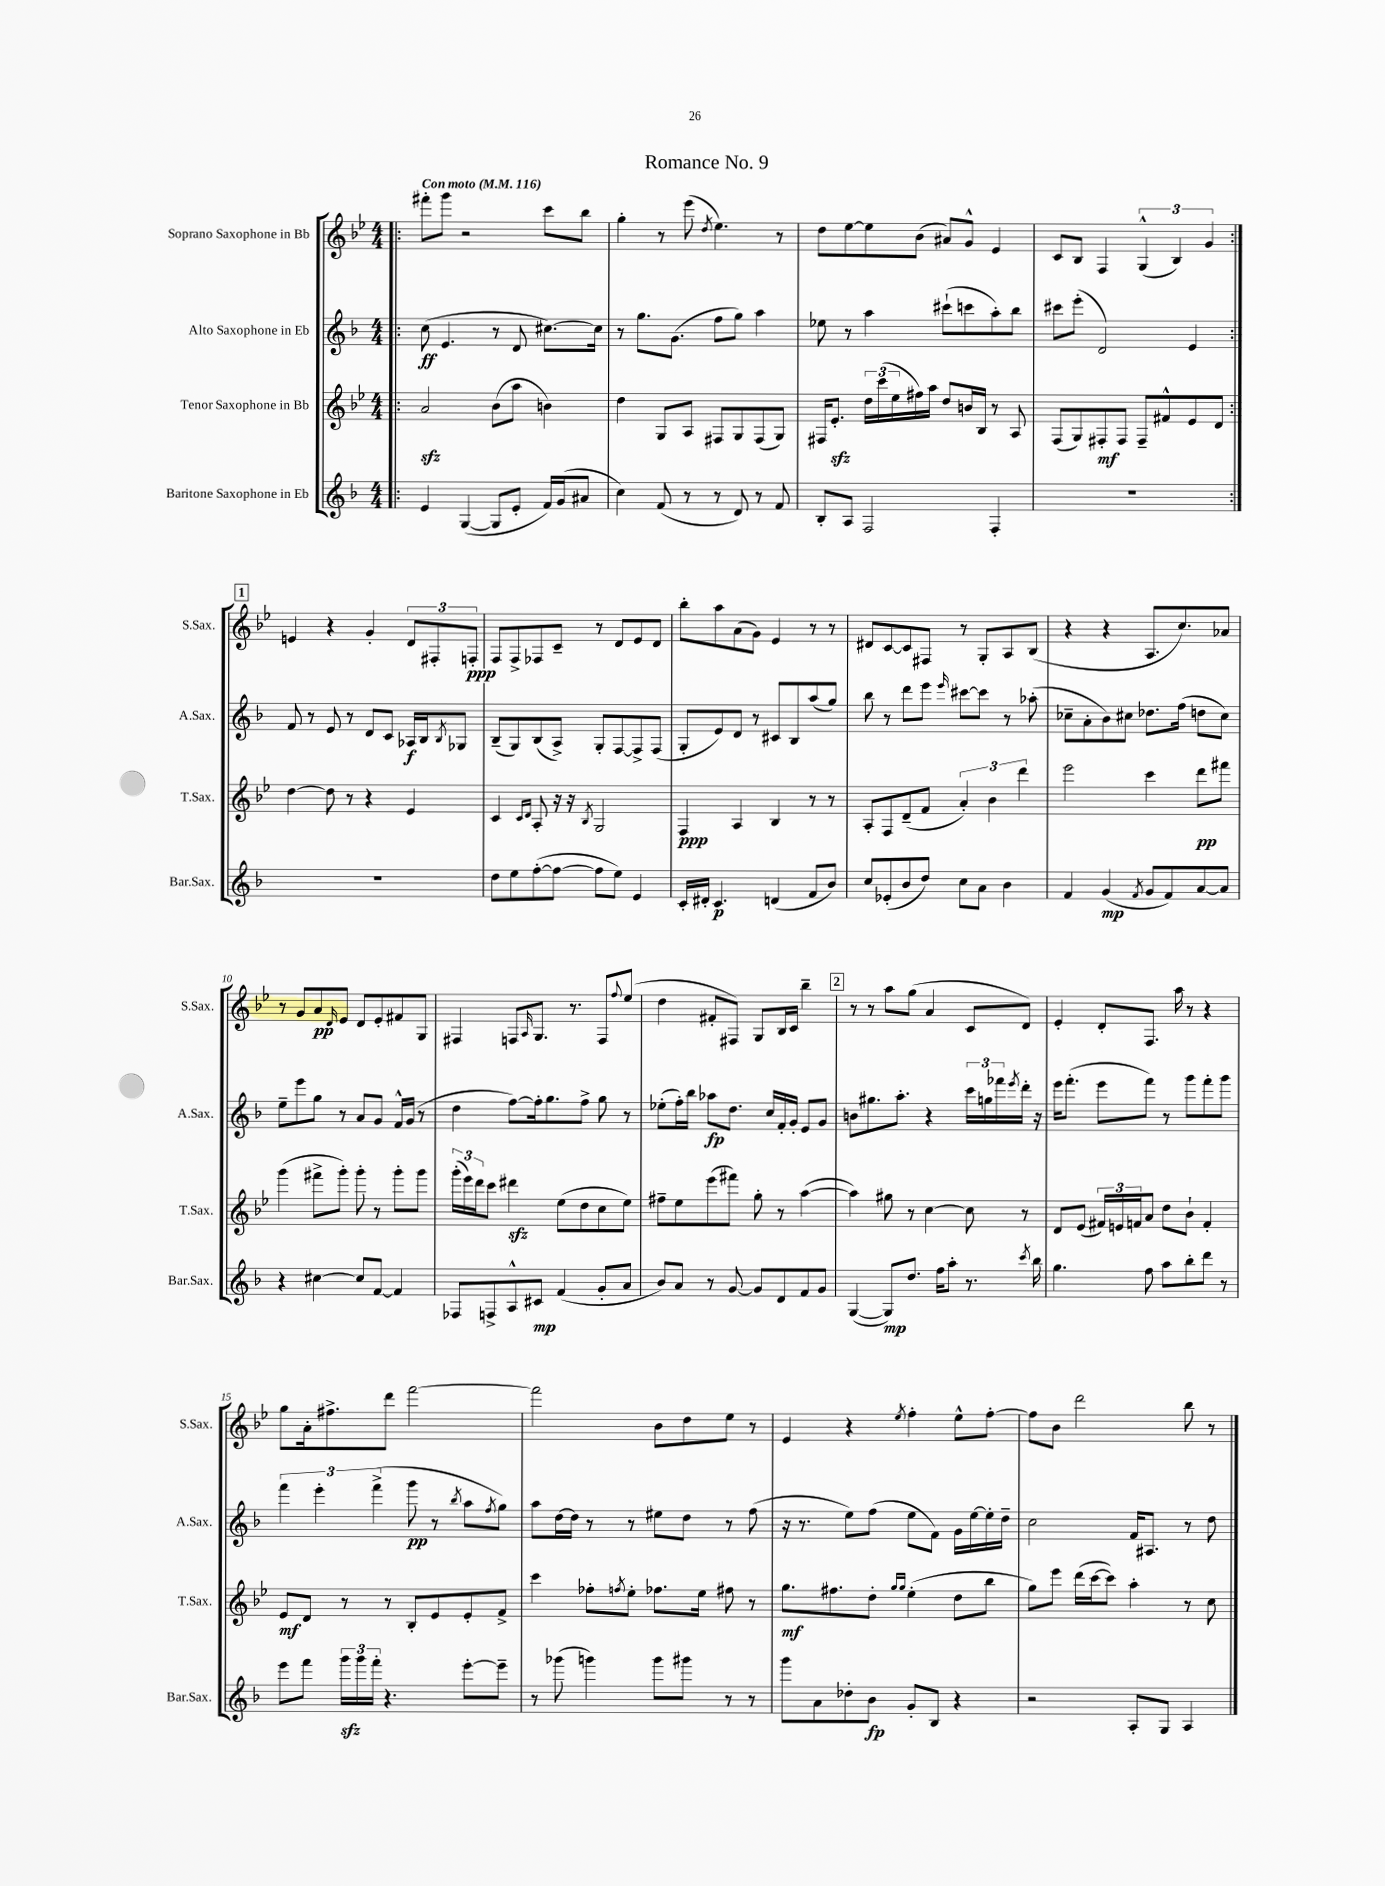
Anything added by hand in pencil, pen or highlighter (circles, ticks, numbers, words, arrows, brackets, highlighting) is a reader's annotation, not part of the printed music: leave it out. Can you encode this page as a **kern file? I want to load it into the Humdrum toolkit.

**kern	**kern	**kern	**kern
*staff4	*staff3	*staff2	*staff1
*clefG2	*clefG2	*clefG2	*clefG2
*k[b-]	*k[b-e-]	*k[b-]	*k[b-e-]
*M4/4	*M4/4	*M4/4	*M4/4
*MM116	*MM116	*MM116	*MM116
=!|:	=!|:	=!|:	=!|:
4e	2a	(8cc	8fff#'
.	.	4.e	8ggg
([4G	.	.	2r
8G]	(8b-	8r	.
8e'	8aa	8d	.
16f)	4b)	[8.cc#)	8ccc
(16g	.	.	.
8a#	.	.	8bb-
.	.	16cc#]	.
=	=	=	=
4cc)	4dd	8r	4gg'
.	.	8.gg	.
(8f	8G	.	8r
.	.	(8.g	.
8r	8A	.	(8eee-
.	.	.	8qdd
8r	8F#	8ff	4.ee-)
8d)	8G	8gg)	.
8r	(8F#	4aa	.
8f	8G)	.	8r
=	=	=	=
8B-'	16F#	8ee-	8dd
.	8.e-'	.	.
8A	.	8r	[8ee-
2F	24dd	4aa	8ee-]
.	(24ccc	.	.
.	24ee-	.	.
.	16ff#)	.	(8b-
.	16aa	.	.
.	8dd	(8ccc#`	8a#)
.	16b	8ccc	8g^^
.	16B-	.	.
4F'	8r	8aa')	4e-
.	8A	8bb-	.
=	=	=	=
1r	(8F	8ccc#	8c
.	8G)	(8eee'	8B-
.	8F#'	2d)	4F
.	8F#	.	.
.	8F#~	.	(6G^^
.	8f#^^	.	.
.	.	.	6B-)
.	8e-	4e	.
.	.	.	6g
.	8d	.	.
=:|!	=:|!	=:|!	=:|!
1r	[4dd	8f	4e
.	.	8r	.
.	8dd]	8e	4r
.	8r	8r	.
.	4r	8d	4g'
.	.	8c	.
.	4e-	16A-	12d
.	.	16B-	.
.	.	.	12F#'
.	.	8qB-	.
.	.	8G-	.
.	.	.	12F'
=	=	=	=
8dd	4c	(8B-~	8F
8ee	.	8G)	8F^
.	16qqc	.	.
.	16qqd	.	.
([8ff'	8A'	(8B-	8F-
8ff_	16r	8A^)	8c~
.	16r	.	.
.	8qB-	.	.
8ff]	2G	8G'	8r
8ee)	.	[8F	8d
4e	.	8F^]	8e-
.	.	(8F	8d
=	=	=	=
16c'	4F	8G'	8bb-'
16d#'	.	.	.
4.c	.	8e)	8aa
.	4A	8d	(8a
.	.	8r	8g)
(4d	4B-	8c#	4e-
.	.	8B-	.
8f	8r	(8aa	8r
8b-)	8r	8gg)	8r
=	=	=	=
8cc	8A'	8bb-	8d#
(8e-'	8F	8r	[8c
8b-	(8d~	8ddd	8c]
8dd)	8f	8eee	8F#
.	.	16qqeee	.
8cc	6a')	[8ccc#	8r
8a	.	8ccc#]	8G'
.	6b-	.	.
4b-	.	8r	8A
.	6ddd	.	.
.	.	(8aa-'	(8B-
=	=	=	=
4f	2eee-	8cc-~	4r
.	.	8a'	.
(4g	.	8b-)	4r
.	.	8cc#	.
8qf	.	.	.
8g	4ccc	8.dd-	8.A
8f)	.	.	.
.	.	(16ff	8.cc)
[8a	8ddd	8dd	.
8a]	8fff#	8cc#)	8a-
=	=	=	=
4r	(4ggg	8ee~	8r
.	.	8eee	8g
[4cc#	8fff#^	8gg	8a
.	.	.	16qqd
.	8ggg')	8r	8e-
8cc#]	8ggg'	8a	8d
[8f	8r	8g	8e-'
4f]	8ggg'	16f^^	8f#
.	.	(16g	.
.	8ggg	8r	8G
=	=	=	=
8F-	(24ggg'	4dd	4F#
.	24eee-)	.	.
.	24ddd	.	.
8F^	8ccc	.	.
8A^^	4ddd#	[8ff)	8F
.	.	.	16qqA
8c#	.	16ff']	8.G
.	.	8.gg	.
(4f	(8ee-	.	.
.	.	.	8.r
.	8dd	8ff^	.
8g'	8cc	8gg	8F
.	.	.	8qqff
8a	8ee-)	8r	(8ee-
=	=	=	=
8b-)	8ff#~	(8ee-'	4dd
8a	8ee-	16ff')	.
.	.	16bb-	.
8r	(8eee-	8aa-	8f#'
[8g	8fff#)	8.dd	8F#)
8g]	8gg'	.	8G
.	.	16cc	.
8d	8r	16f'	16B-
.	.	16g'	16c
8f	([4aa	8e	4bb-~
8g	.	8g	.
=	=	=	=
([4G	4aa])	8b	8r
.	.	8.gg#	8r
8G])	8gg#	.	8aa
.	.	8.aa'	.
8.dd	8r	.	(8gg
.	[4cc	4r	4a
16ff	.	.	.
8aa'	.	.	.
8.r	8cc]	24ccc	8c
.	.	24gg	.
.	.	24fff-	.
.	.	8qeee	.
.	8r	16ddd'	8d)
8qccc	.	.	.
16bb-	.	16r	.
=	=	=	=
4.gg	8d	16eee	4e-'
.	.	(8.fff'	.
.	(8e-	.	.
.	24f#)	8eee	8d'
.	24e	.	.
.	24f	.	.
8ff	8a	8fff)	8.F
8aa	8dd	8r	.
.	.	.	16aa
8bb-'	8b-`	8ggg	8r
8ddd	4f'	8fff'	4r
8r	.	8ggg	.
=	=	=	=
8eee	8e-	6fff	8gg
8fff	8d	.	16a'
.	.	6eee'	.
.	.	.	8.ff#^
24ggg	8r	.	.
24ggg	.	.	.
24fff'	.	(6fff^	.
4.r	8r	.	8ddd
.	8B-'	8ggg	[2fff
.	8e-	8r	.
.	.	8qbb-	.
[8eee'	8e-'	8aa	.
.	.	8qff	.
8eee~]	8f^	8gg)	.
=	=	=	=
8r	4ccc	8aa	2fff]
(8ggg-	.	[16dd	.
.	.	16dd]	.
4ggg)	8ff-'	8r	.
.	8qff	.	.
.	8ee-'	8r	.
8ggg	8.ff-	8ee#	8b-
8ggg#	.	8dd	8dd
.	16ee-	.	.
8r	8ff#	8r	8ee-
8r	8r	(8ff	8r
=	=	=	=
8ggg	8.gg	16r	4e-
.	.	8.r	.
8a	.	.	.
.	8.ff#	.	.
8dd-'	.	8ee)	4r
8b-	8dd'	(8ff	.
.	16qqgg	.	.
.	16qqgg	.	8qee-
8g'	(4ee-'	8ee	4ff'
8B-	.	8f)	.
4r	8dd	16g	8ee-^^
.	.	[16ee	.
.	8bb-	16ee']	[8ff'
.	.	16dd~	.
=	=	=	=
2r	8gg)	2cc	8ff]
.	8eee-	.	8b-
.	(16ddd	.	2ddd
.	[16ccc	.	.
.	8ccc])	.	.
8A'	4aa'	16f	.
.	.	8.A#	.
8G	.	.	.
4A	8r	8r	8bb-
.	8cc	8dd	8r
==	==	==	==
*-	*-	*-	*-
